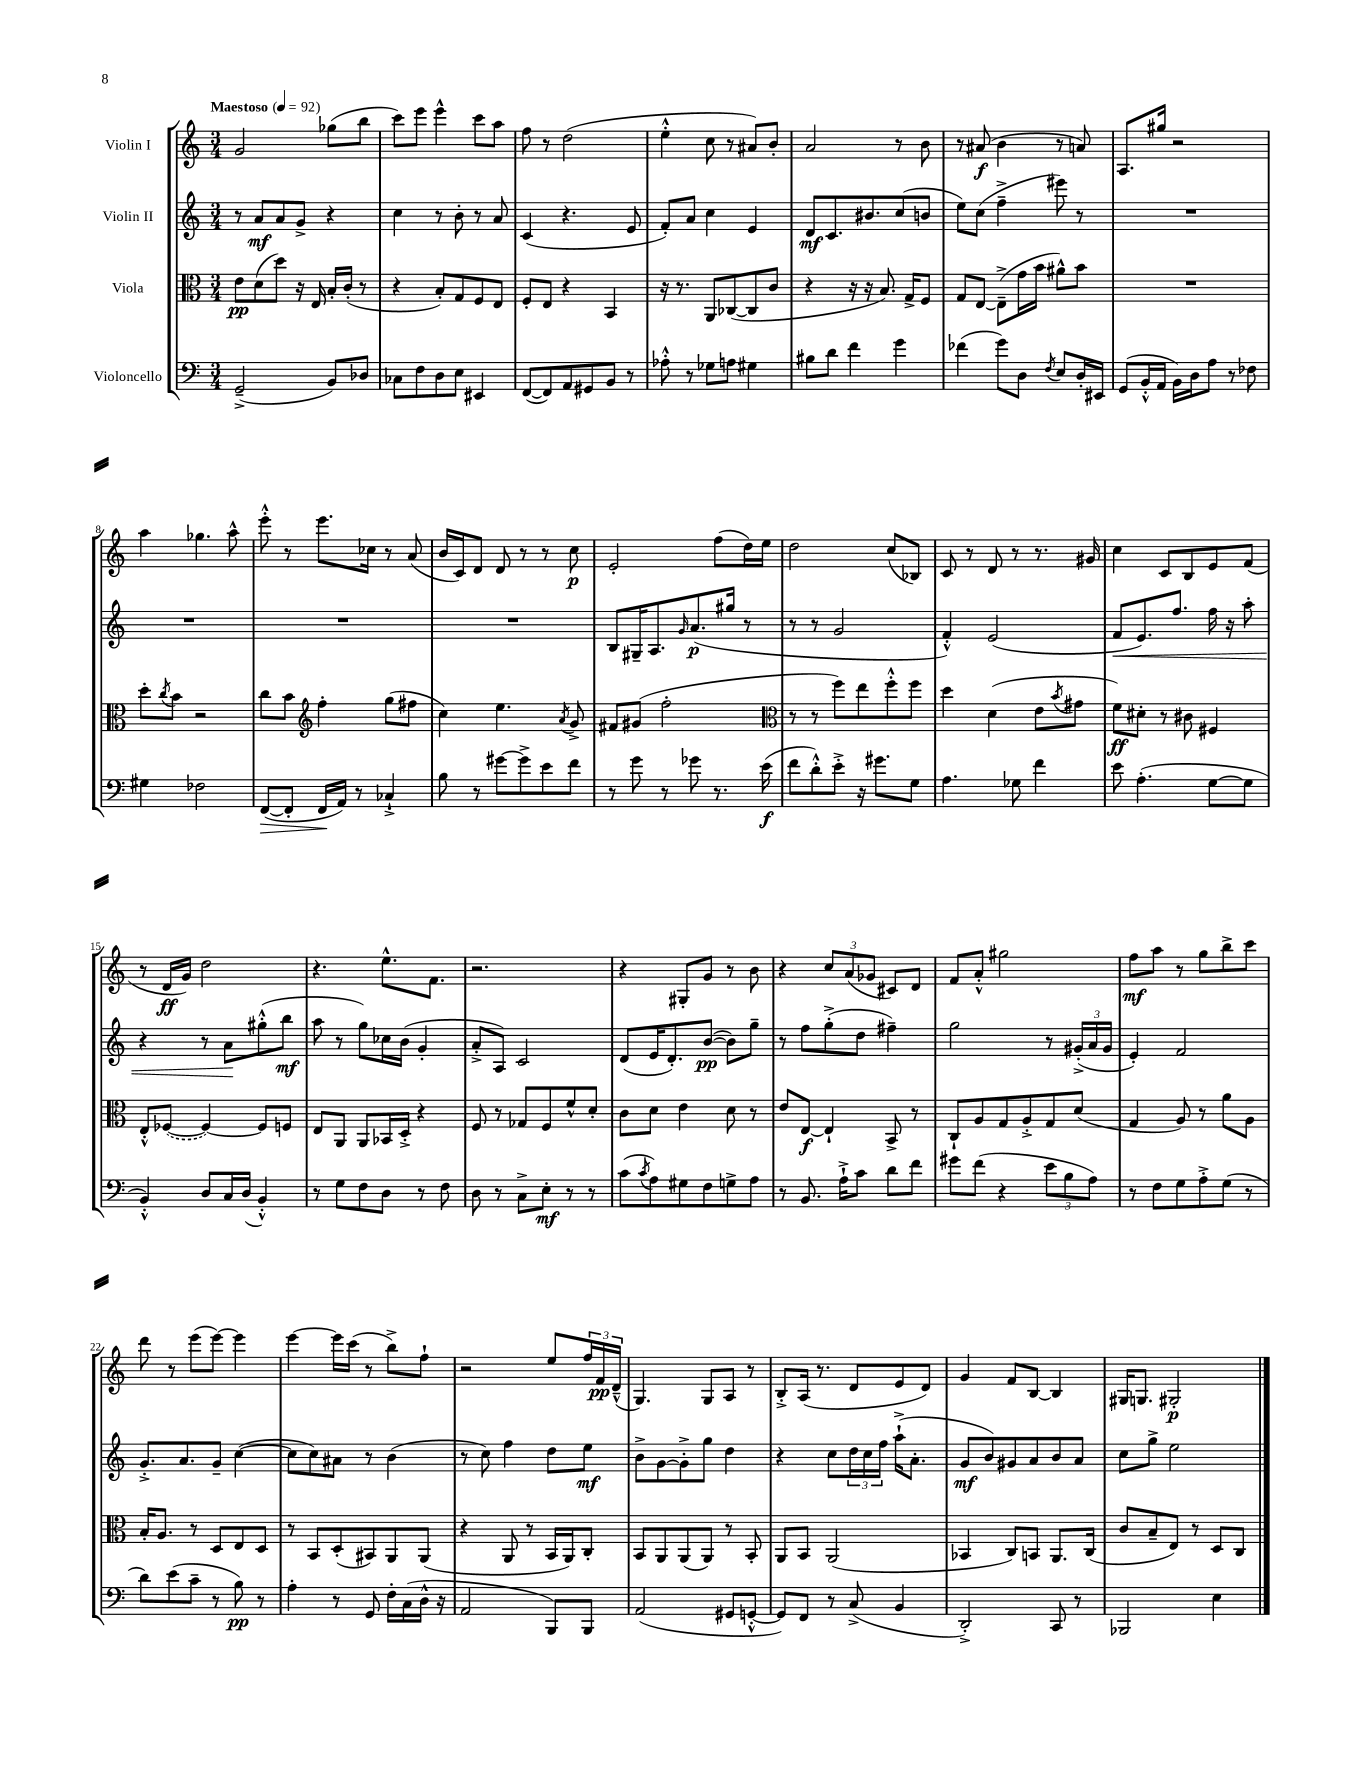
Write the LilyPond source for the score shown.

<<
\new StaffGroup <<
\new Staff = "s0" \with { instrumentName = "Violin I" } {
    \clef treble \key c \major \numericTimeSignature \time 3/4 \tempo "Maestoso" 4 = 92
    g'2 ges''8( b''8 |
    c'''8) e'''8 e'''4-^ c'''8 a''8 |
    f''8 r8 d''2( |
    e''4-.-^ c''8 r8 ais'8) b'8-. |
    a'2 r8 b'8 |
    r8 ais'8\f( b'4 r8 a'8) |
    a8. gis''16 r2 |
    a''4 ges''4. a''8-^ |
    e'''8-.-^ r8 e'''8. ces''16 r8 a'8( |
    b'16 c'16) d'8 d'8 r8 r8 c''8\p |
    e'2-. f''8( d''16) e''16 |
    d''2 c''8( bes8) |
    c'8 r8 d'8 r8 r8. gis'16 |
    c''4 c'8 b8 e'8 f'8( |
    r8 d'16\ff g'16) d''2 |
    r4. e''8.-^ f'8. |
    r2. |
    r4 gis8-. g'8 r8 b'8 |
    r4 \tuplet 3/2 { c''8 a'8( ges'8 } cis'8) d'8 |
    f'8 a'8-.-^ gis''2 |
    f''8\mf a''8 r8 g''8 b''8-> c'''8 |
    d'''8 r8 e'''8( e'''8~) e'''4 |
    e'''4~ e'''16 c'''16( r8 b''8->) f''8-! |
    r2 e''8 \tuplet 3/2 { f''16 f'16\pp d'16---^( } |
    g4.) g8 a8 r8 |
    b8-.-> a16( r8. d'8 e'8 d'8) |
    g'4 f'8 b8~ b4 |
    gis16 g8. gis2-.\p \bar "|." |
}
\new Staff = "s1" \with { instrumentName = "Violin II" } {
    \clef treble \key c \major \numericTimeSignature \time 3/4
    r8 a'8\mf a'8 g'8-> r4 |
    c''4 r8 b'8-. r8 a'8 |
    c'4( r4. e'8 |
    f'8-.) a'8 c''4 e'4 |
    d'8\mf c'8. bis'8. c''8( b'8 |
    e''8) c''8( f''4---> eis'''8) r8 |
    R2. |
    R2. |
    R2. |
    R2. |
    b8 gis16-- a8. \grace { g'16 } a'8.\p( gis''16 r8 |
    r8 r8 g'2 |
    f'4-.-^) e'2( |
    f'8\< e'8.) f''8. f''16 r16 a''8-. |
    r4 r8 a'8\! gis''8-.-^( b''8\mf |
    a''8 r8 g''8) ces''16 b'16( g'4-. |
    a'8-.-> a8) c'2 |
    d'8( e'16 d'8.-.) b'8~\pp( b'8) g''8-- |
    r8 f''8 g''8-.->( d''8 fis''4--) |
    g''2 r8 \tuplet 3/2 { gis'16-.->( a'16 gis'16 } |
    e'4-.) f'2 |
    g'8.-.-> a'8. g'8-- c''4~( |
    c''8 c''8) ais'8 r8 b'4( |
    r8 c''8) f''4 d''8 e''8\mf |
    b'8-> g'8~ g'8-.-> g''8 d''4 |
    r4 c''8 \tuplet 3/2 { d''16 c''16 f''16 } a''16-!->( a'8.-. |
    g'8\mf b'8) gis'8 a'8 b'8 a'8 |
    c''8 g''8-> e''2 \bar "|." |
}
\new Staff = "s2" \with { instrumentName = "Viola" } {
    \clef alto \key c \major \numericTimeSignature \time 3/4
    e'8\pp d'8( d''8) r16 e16 b16-. c'16-.( r8 |
    r4 b8-.) g8 f8 e8 |
    f8-. e8 r4 b,4 |
    r16 r8. a,8 ces8~( ces8 c'8 |
    r4 r16 r16 b8.) g16-> f8 |
    g8 e8~ e8--->( g'16 b'16 ais'8-^) b'8 |
    R2. |
    d''8-. \acciaccatura { c''8 } b'8 r2 |
    c''8 b'8 \clef treble f''4-. g''8( fis''8 |
    c''4) e''4. \acciaccatura { a'8 } g'8-> |
    fis'8 gis'8( f''2-. |
    \clef alto r8 r8 f''8) e''8 f''8-.-^ f''8 |
    d''4 d'4( e'8 \acciaccatura { b'8 } gis'8 |
    f'8\ff) dis'8-. r8 cis'8 fis4 |
    e8-.-^ \once \slurDashed fes8~( fes4~) fes8 f8 |
    e8 a,8 a,8 bes,16 d16-.-> r4 |
    f8 r8 ges8 f8 f'8-^ d'8-. |
    c'8 d'8 e'4 d'8 r8 |
    e'8 e8~\f e4-! b,8-> r8 |
    c8-! a8 g8 a8-.-> g8 d'8( |
    g4 a8) r8 a'8 a8 |
    b16-. a8. r8 d8 e8 d8 |
    r8 b,8 d8-.( bis,8) a,8 a,8( |
    r4 a,8 r8 b,16 a,16) c8-. |
    b,8 a,8 a,8( a,8) r8 b,8-. |
    a,8 b,8 a,2( |
    bes,4 c8) b,8 a,8. c16( |
    c'8 b8-- e8) r8 d8 c8 \bar "|." |
}
\new Staff = "s3" \with { instrumentName = "Violoncello" } {
    \clef bass \key c \major \numericTimeSignature \time 3/4
    g,2--->( b,8) des8 |
    ces8 f8 d8 e8 eis,4 |
    f,8~( f,8) a,8 gis,8 b,8 r8 |
    aes8-.-^ r8 ges8 a8 gis4 |
    bis8 d'8 f'4 g'4 |
    fes'4( g'8) d8 \acciaccatura { f8 } e8 d16-. eis,16 |
    g,8( b,16-.-^ a,16 b,16) d16 a8 r8 fes8 |
    gis4 fes2 |
    f,8~\>( f,8-. f,16\! a,16) r8 ces4-!-> |
    b8 r8 gis'8~ gis'8-> e'8 f'8 |
    r8 g'8 r8 ges'8 r8. e'16\f( |
    f'8 d'8-.-^) e'8-.-> r16 gis'8. g8 |
    a4. ges8 f'4 |
    e'8 a4.-.( g8~ g8 |
    b,4-.-^) d8 c16 d16( b,4-.-^) |
    r8 g8 f8 d8 r8 f8 |
    d8 r8 c8-> e8-.\mf r8 r8 |
    c'8( \acciaccatura { c'8 } a8) gis8 f8 g8-> a8 |
    r8 b,8. a16-!-> c'8 d'8 f'8 |
    gis'8 f'8( r4 \tuplet 3/2 { e'8 b8 a8) } |
    r8 f8 g8 a8-.-> g8( r8 |
    d'8) e'8( c'8-- r8 b8\pp) r8 |
    a4-. r8 g,8 f16-. c16( d16-^ r16 |
    a,2 b,,8) b,,8 |
    a,2( gis,8 g,8~-.-^ |
    g,8) f,8 r8 c8->( b,4 |
    d,2-.->) c,8 r8 |
    bes,,2 e4 \bar "|." |
}
>>
>>
